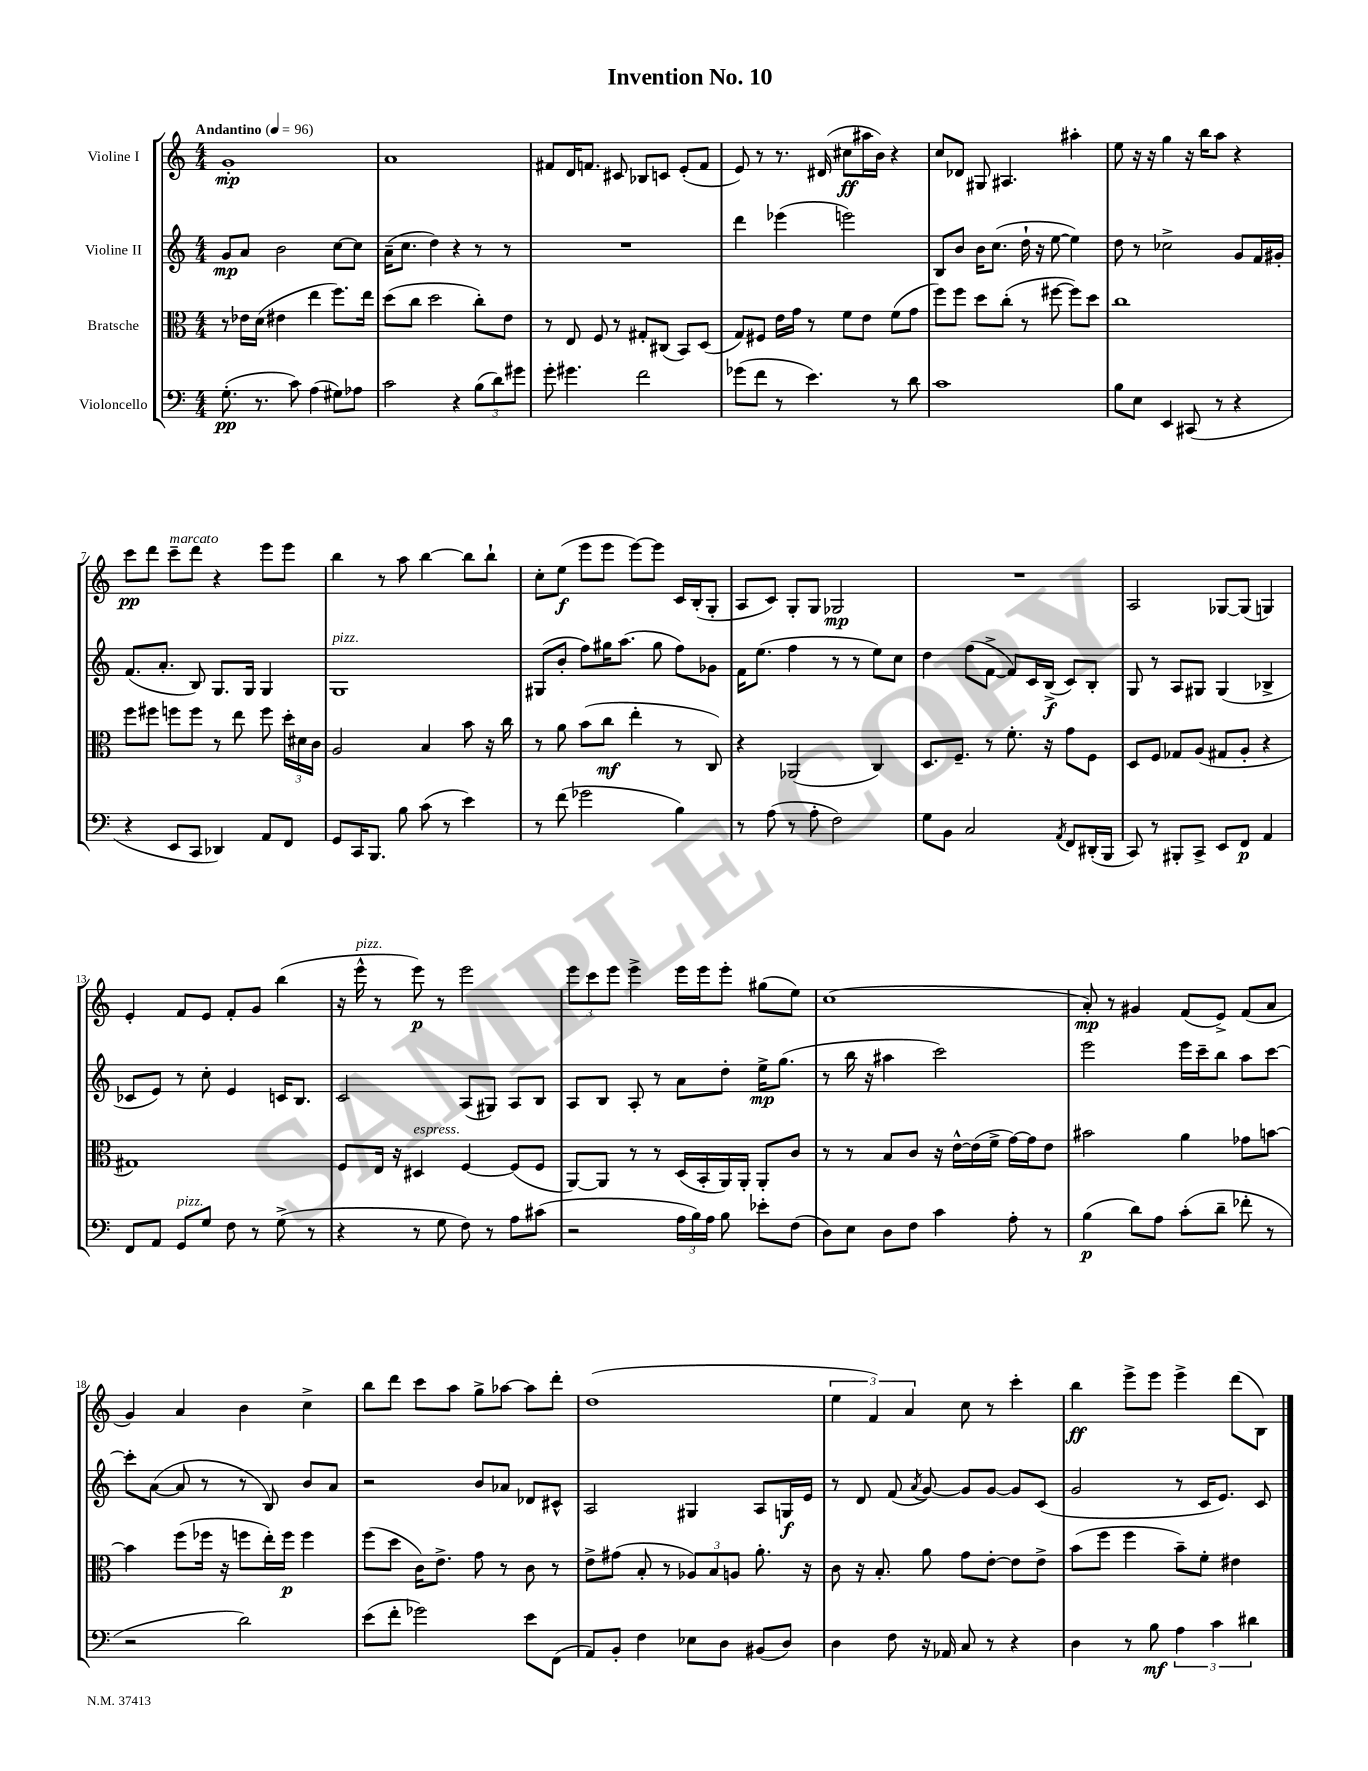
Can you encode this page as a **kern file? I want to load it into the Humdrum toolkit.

**kern	**dynam	**kern	**dynam	**kern	**dynam	**kern	**dynam
*part4	*part4	*part3	*part3	*part2	*part2	*part1	*part1
*staff4	*staff4	*staff3	*staff3	*staff2	*staff2	*staff1	*staff1
*I"Violoncello	*	*I"Bratsche	*	*I"Violine II	*	*I"Violine I	*
*clefF4	*	*clefC3	*	*clefG2	*	*clefG2	*
*k[]	*	*k[]	*	*k[]	*	*k[]	*
*M4/4	*	*M4/4	*	*M4/4	*	*M4/4	*
*MM96	*	*MM96	*	*MM96	*	*MM96	*
=1	=1	=1	=1	=1	=1	=1	=1
!	!	!	!	!	!	!LO:TX:a:B:t=Andantino	!
(8.G'\	pp	8r	.	8g/L	mp	1g'	mp
.	.	16e-X\LL	.	8a/J	.	.	.
8.r	.	(16d\JJ	.	.	.	.	.
.	.	4e#X\	.	2b\	.	.	.
8c\)	.	.	.	.	.	.	.
(4A\	.	4ee\	.	.	.	.	.
8G#X\L)	.	8.ff\L)	.	[8cc\L	.	.	.
8A-X\J	.	.	.	8cc\J]	.	.	.
.	.	16ee\Jk	.	.	.	.	.
=2	=2	=2	=2	=2	=2	=2	=2
2c\	.	(8dd\L	.	(16a~\KL	.	1a	.
.	.	.	.	8.cc\J	.	.	.
.	.	8cc\J	.	.	.	.	.
.	.	2dd\	.	4dd\)	.	.	.
4r	.	.	.	4r	.	.	.
(12B\L	.	8cc'\L)	.	8r	.	.	.
12d\)	.	.	.	.	.	.	.
.	.	8e\J	.	8r	.	.	.
12g#X\J	.	.	.	.	.	.	.
=3	=3	=3	=3	=3	=3	=3	=3
8g'\	.	8r	.	1r	.	8f#X/L	.
4.g#X\	.	8E/	.	.	.	16d/K	.
.	.	.	.	.	.	8.fn/J	.
.	.	8F/	.	.	.	.	.
.	.	8r	.	.	.	8c#X/	.
2f\	.	8G#X'/L	.	.	.	8B-X/L	.
.	.	(8C#X/J	.	.	.	8cn/J	.
.	.	8BB/L)	.	.	.	(8e'/L	.
.	.	(8D/J	.	.	.	8f/J	.
=4	=4	=4	=4	=4	=4	=4	=4
(8g-X\L	.	8G/L)	.	4ddd\	.	8e/)	.
8f\J	.	8F#X/J	.	.	.	8r	.
8r	.	16e\LL	.	(4eee-X\	.	8.r	.
.	.	16g\JJ	.	.	.	.	.
4.e\)	.	8r	.	.	.	.	.
.	.	.	.	.	.	(16d#X/	.
.	.	8f\L	.	2eeen\)	.	8cc#X\L	ff
.	.	8e\J	.	.	.	16aa#X\L	.
.	.	.	.	.	.	16b\JJ)	.
8r	.	(8f\L	.	.	.	4r	.
8d\	.	8g\J	.	.	.	.	.
=5	=5	=5	=5	=5	=5	=5	=5
1c	.	8ff\L)	.	8B/L	.	8cc/L	.
.	.	8ff\J	.	8b/J	.	8d-X/J	.
.	.	8dd\L	.	16b\KL	.	8G#X/	.
.	.	.	.	(8.cc\J	.	.	.
.	.	(8cc'\J	.	.	.	4.A#X/	.
.	.	8r	.	16dd`\	.	.	.
.	.	.	.	16r	.	.	.
.	.	[8ff#X\	.	[8ee\	.	.	.
.	.	8ff#\L])	.	4ee\])	.	4aa#X'\	.
.	.	8dd\J	.	.	.	.	.
=6	=6	=6	=6	=6	=6	=6	=6
8B\L	.	1cc	.	8dd\	.	8ee\	.
8E\J	.	.	.	8r	.	16r	.
.	.	.	.	.	.	16r	.
4EE/	.	.	.	2cc-X^\	.	4gg\	.
(8CC#X/	.	.	.	.	.	16r	.
.	.	.	.	.	.	16bb\KL	.
8r	.	.	.	.	.	8aa\J	.
4r	.	.	.	8g/L	.	4r	.
.	.	.	.	16f/L	.	.	.
.	.	.	.	16g#X'/JJ	.	.	.
!!LO:LB:g=z
=7	=7	=7	=7	=7	=7	=7	=7
4r	.	8ff\L	.	(8.f/L	.	8ccc\L	pp
.	.	8ff#X\J	.	.	.	8ddd\J	.
.	.	.	.	8.a'/J	.	.	.
!	!	!	!	!	!	!LO:TX:a:i:t=marcato	!
8EE/L	.	8ffn\L	.	.	.	8ccc~\L	.
8CC/J	.	8ff\J	.	8B/)	.	8ddd\J	.
4DD-X/)	.	8r	.	8.G/L	.	4r	.
.	.	8ee\	.	.	.	.	.
.	.	.	.	16G/Jk	.	.	.
8AA/L	.	8ff\	.	4G/	.	8eee\L	.
8FF/J	.	24dd'\LL	.	.	.	8eee\J	.
.	.	24d#X\	.	.	.	.	.
.	.	24c\JJ	.	.	.	.	.
=8	=8	=8	=8	=8	=8	=8	=8
!	!	!	!	!LO:TX:a:i:t=pizz.	!	!	!
8GG/L	.	2A/	.	1G	.	4bb\	.
16CC/K	.	.	.	.	.	.	.
8.BBB/J	.	.	.	.	.	.	.
.	.	.	.	.	.	8r	.
8B\	.	.	.	.	.	8aa\	.
(8c\	.	4B/	.	.	.	[4bb\	.
8r	.	.	.	.	.	.	.
4e\)	.	8b\	.	.	.	8bb\L]	.
.	.	16r	.	.	.	8bb`\J	.
.	.	16cc\	.	.	.	.	.
=9	=9	=9	=9	=9	=9	=9	=9
8r	.	8r	.	(8G#X/L	.	8cc'\L	.
(8f\	.	8a\	.	8b'/J	.	(8ee\J	f
2g-X\	.	(8b\L	.	8ff\L)	.	8eee\L	.
.	.	8cc\J	mf	16gg#X\K	.	8eee\J	.
.	.	.	.	(8.aa\J	.	.	.
.	.	4ee'\	.	.	.	[8eee\L)	.
.	.	.	.	8gg#\	.	8eee\J]	.
4B\)	.	8r	.	8ff\L)	.	16c/LL	.
.	.	.	.	.	.	(16B'/J	.
.	.	8C/)	.	8g-X\J	.	8G'/J	.
=10	=10	=10	=10	=10	=10	=10	=10
8r	.	4r	.	16f\KL	.	8A/L	.
.	.	.	.	(8.ee\J	.	.	.
(8A\	.	.	.	.	.	8c/J)	.
8r	.	(2AA-X/	.	4ff\	.	8G'/L	.
8A'\	.	.	.	.	.	8G/J	.
2F\)	.	.	.	8r	.	2G-X/	mp
.	.	.	.	8r	.	.	.
.	.	4C/)	.	8ee\L)	.	.	.
.	.	.	.	8cc\J	.	.	.
=11	=11	=11	=11	=11	=11	=11	=11
8G\L	.	8.D/L	.	4dd\	.	1r	.
8BB\J	.	.	.	.	.	.	.
.	.	8.F~/J	.	.	.	.	.
2C/	.	.	.	(8ff\L	.	.	.
.	.	8r	.	[8f^\J	.	.	.
.	.	8.f'\	.	8f/L])	.	.	.
.	.	.	.	16c/L	.	.	.
.	.	16r	.	(16B^/JJ	f	.	.
8qAA/	.	.	.	.	.	.	.
8FF/L	.	8g\L	.	8c/L)	.	.	.
(16DD#X'/L	.	8F\J	.	8B'/J	.	.	.
16BBB/JJ	.	.	.	.	.	.	.
=12	=12	=12	=12	=12	=12	=12	=12
8CC/)	.	8D/L	.	8G/	.	2A/	.
8r	.	8F/J	.	8r	.	.	.
8BBB#X'/L	.	8G-X/L	.	8A/L	.	.	.
8CC^/J	.	(8A/J	.	8G#X/J	.	.	.
8EE/L	.	8G#X/L	.	(4G#/	.	[8G-X/L	.
8FF/J	p	8A'/J	.	.	.	(8G-/J]	.
4AA/	.	4r	.	4B-X^/	.	4Gn/)	.
!!LO:LB:g=z
=13	=13	=13	=13	=13	=13	=13	=13
8FF/L	.	1G#X)	.	8c-X/L	.	4e'/	.
8AA/J	.	.	.	8e/J)	.	.	.
!LO:TX:a:i:t=pizz.	!	!	!	!	!	!	!
8GG/L	.	.	.	8r	.	8f/L	.
8G/J	.	.	.	8cc'\	.	8e/J	.
8F\	.	.	.	4e/	.	8f'/L	.
8r	.	.	.	.	.	8g/J	.
(8G^\	.	.	.	16cn/KL	.	(4bb\	.
.	.	.	.	8.B/J	.	.	.
8r	.	.	.	.	.	.	.
=14	=14	=14	=14	=14	=14	=14	=14
4r	.	8F/L	.	2c/	.	16r	.
!	!	!	!	!	!	!LO:TX:a:i:t=pizz.	!
.	.	.	.	.	.	16eee^^\	.
.	.	16E/Jk	.	.	.	8r	.
.	.	16r	.	.	.	.	.
!	!	!LO:TX:a:i:t=espress.	!	!	!	!	!
8r	.	4D#X/	.	.	.	8eee\)	p
8G\	.	.	.	.	.	8r	.
8F\)	.	[4F/	.	(8A/L	.	2eee\	.
8r	.	.	.	8G#X/J)	.	.	.
8A\L	.	(8F/L]	.	8A/L	.	.	.
(8c#X\J	.	8F/J	.	8B/J	.	.	.
=15	=15	=15	=15	=15	=15	=15	=15
2r	.	[8AA/L)	.	8A/L	.	12eee\L	.
.	.	.	.	.	.	12ccc\	.
.	.	8AA/J]	.	8B/J	.	.	.
.	.	.	.	.	.	12eee\J	.
.	.	8r	.	8A'/	.	4eee^\	.
.	.	8r	.	8r	.	.	.
24A\LL	.	(16D/LL	.	8a\L	.	16eee\LL	.
24B\)	.	.	.	.	.	.	.
.	.	16BB'/	.	.	.	16eee\J	.
24A\JJ	.	.	.	.	.	.	.
8B\	.	16AA/)	.	8dd'\J	.	8eee'\J	.
.	.	16AA'/JJ	.	.	.	.	.
8e-X'\L	.	8AA'/L	.	16ee^\KL	mp	(8gg#X\L	.
.	.	.	.	(8.gg\J	.	.	.
(8F\J	.	8c/J	.	.	.	8ee\J)	.
=16	=16	=16	=16	=16	=16	=16	=16
8D\L)	.	8r	.	8r	.	(1cc	.
8E\J	.	8r	.	16bb\	.	.	.
.	.	.	.	16r	.	.	.
8D\L	.	8B/L	.	4aa#X\	.	.	.
8F\J	.	8c/J	.	.	.	.	.
4c\	.	16r	.	2ccc\)	.	.	.
.	.	[16e^^\LL	.	.	.	.	.
.	.	(16e\]	.	.	.	.	.
.	.	16f^\JJ	.	.	.	.	.
8A'\	.	[16g\LL)	.	.	.	.	.
.	.	16g\J]	.	.	.	.	.
8r	.	8e\J	.	.	.	.	.
=17	=17	=17	=17	=17	=17	=17	=17
(4B\	p	2b#X\	.	2eee\	.	8a'/)	mp
.	.	.	.	.	.	8r	.
8d\L)	.	.	.	.	.	4g#X/	.
8A\J	.	.	.	.	.	.	.
(8c'\L	.	4a\	.	16eee\LL	.	(8f/L	.
.	.	.	.	16ccc~\J	.	.	.
8d~\J	.	.	.	8bb\J	.	8e^/J)	.
8f-X'\	.	8g-X\L	.	8aa\L	.	(8f/L	.
8r	.	[8bn\J	.	[8ccc\J	.	8a/J	.
!!LO:LB:g=z
=18	=18	=18	=18	=18	=18	=18	=18
2r	.	4b\]	.	8ccc'\L]	.	4g/)	.
.	.	.	.	([8a\J	.	.	.
.	.	(8ff\L	.	8a/]	.	4a/	.
.	.	16ff-X\Jk	.	8r	.	.	.
.	.	16r	.	.	.	.	.
2d\)	.	8ffn\L	.	8r	.	4b\	.
.	.	16ee'\L)	.	8B/)	.	.	.
.	.	16ff\JJ	p	.	.	.	.
.	.	4ff\	.	8b/L	.	4cc^\	.
.	.	.	.	8a/J	.	.	.
=19	=19	=19	=19	=19	=19	=19	=19
(8e\L	.	(8ff\L	.	2r	.	8bb\L	.
8f'\J	.	8dd\J	.	.	.	8ddd\J	.
2g-X\)	.	16c\KL)	.	.	.	8ccc\L	.
.	.	8.e^\J	.	.	.	.	.
.	.	.	.	.	.	8aa\J	.
.	.	8g\	.	8b/L	.	8gg^\L	.
.	.	8r	.	8a-X/J	.	[8aa-X\J	.
8e\L	.	8c\	.	8d-X/L	.	8aa-\L]	.
(8FF\J	.	8r	.	8c#X^^/J	.	8ddd'\J	.
=20	=20	=20	=20	=20	=20	=20	=20
8AA/L)	.	8e^\L	.	2A/	.	(1dd	.
8BB'/J	.	(8g#X\J	.	.	.	.	.
4F\	.	8B'/	.	.	.	.	.
.	.	8r	.	.	.	.	.
8E-X\L	.	12A-X/L)	.	4G#X/	.	.	.
.	.	12B/	.	.	.	.	.
8D\J	.	.	.	.	.	.	.
.	.	12An/J	.	.	.	.	.
(8BB#X/L	.	8.a'\	.	8A/L	.	.	.
8D/J)	.	.	.	16Gn/L	f	.	.
.	.	16r	.	16e/JJ	.	.	.
=21	=21	=21	=21	=21	=21	=21	=21
4D\	.	8c\	.	8r	.	6ee\	.
.	.	16r	.	8d/	.	.	.
.	.	.	.	.	.	6f/)	.
.	.	8.B'/	.	.	.	.	.
8F\	.	.	.	(8f/	.	.	.
.	.	.	.	.	.	6a/	.
.	.	.	.	8qa/	.	.	.
16r	.	8a\	.	[8g/)	.	.	.
16AA-X/	.	.	.	.	.	.	.
8C/	.	8g\L	.	8g/L]	.	8cc\	.
8r	.	[8e'\J	.	[8g/J	.	8r	.
4r	.	8e\L]	.	8g/L]	.	4ccc'\	.
.	.	8e^\J	.	(8c/J	.	.	.
=22	=22	=22	=22	=22	=22	=22	=22
4D\	.	(8b\L	.	2g/	.	4bb\	ff
.	.	8ff\J	.	.	.	.	.
8r	.	4ff\	.	.	.	8eee^\L	.
8B\	mf	.	.	.	.	8eee\J	.
6A\	.	8b~\L)	.	8r	.	4eee^\	.
.	.	8f'\J	.	16c/KL	.	.	.
6c\	.	.	.	.	.	.	.
.	.	.	.	8.e/J)	.	.	.
.	.	4e#X\	.	.	.	(8ddd\L	.
6d#X\	.	.	.	.	.	.	.
.	.	.	.	8c/	.	8B\J)	.
==	==	==	==	==	==	==	==
*-	*-	*-	*-	*-	*-	*-	*-
